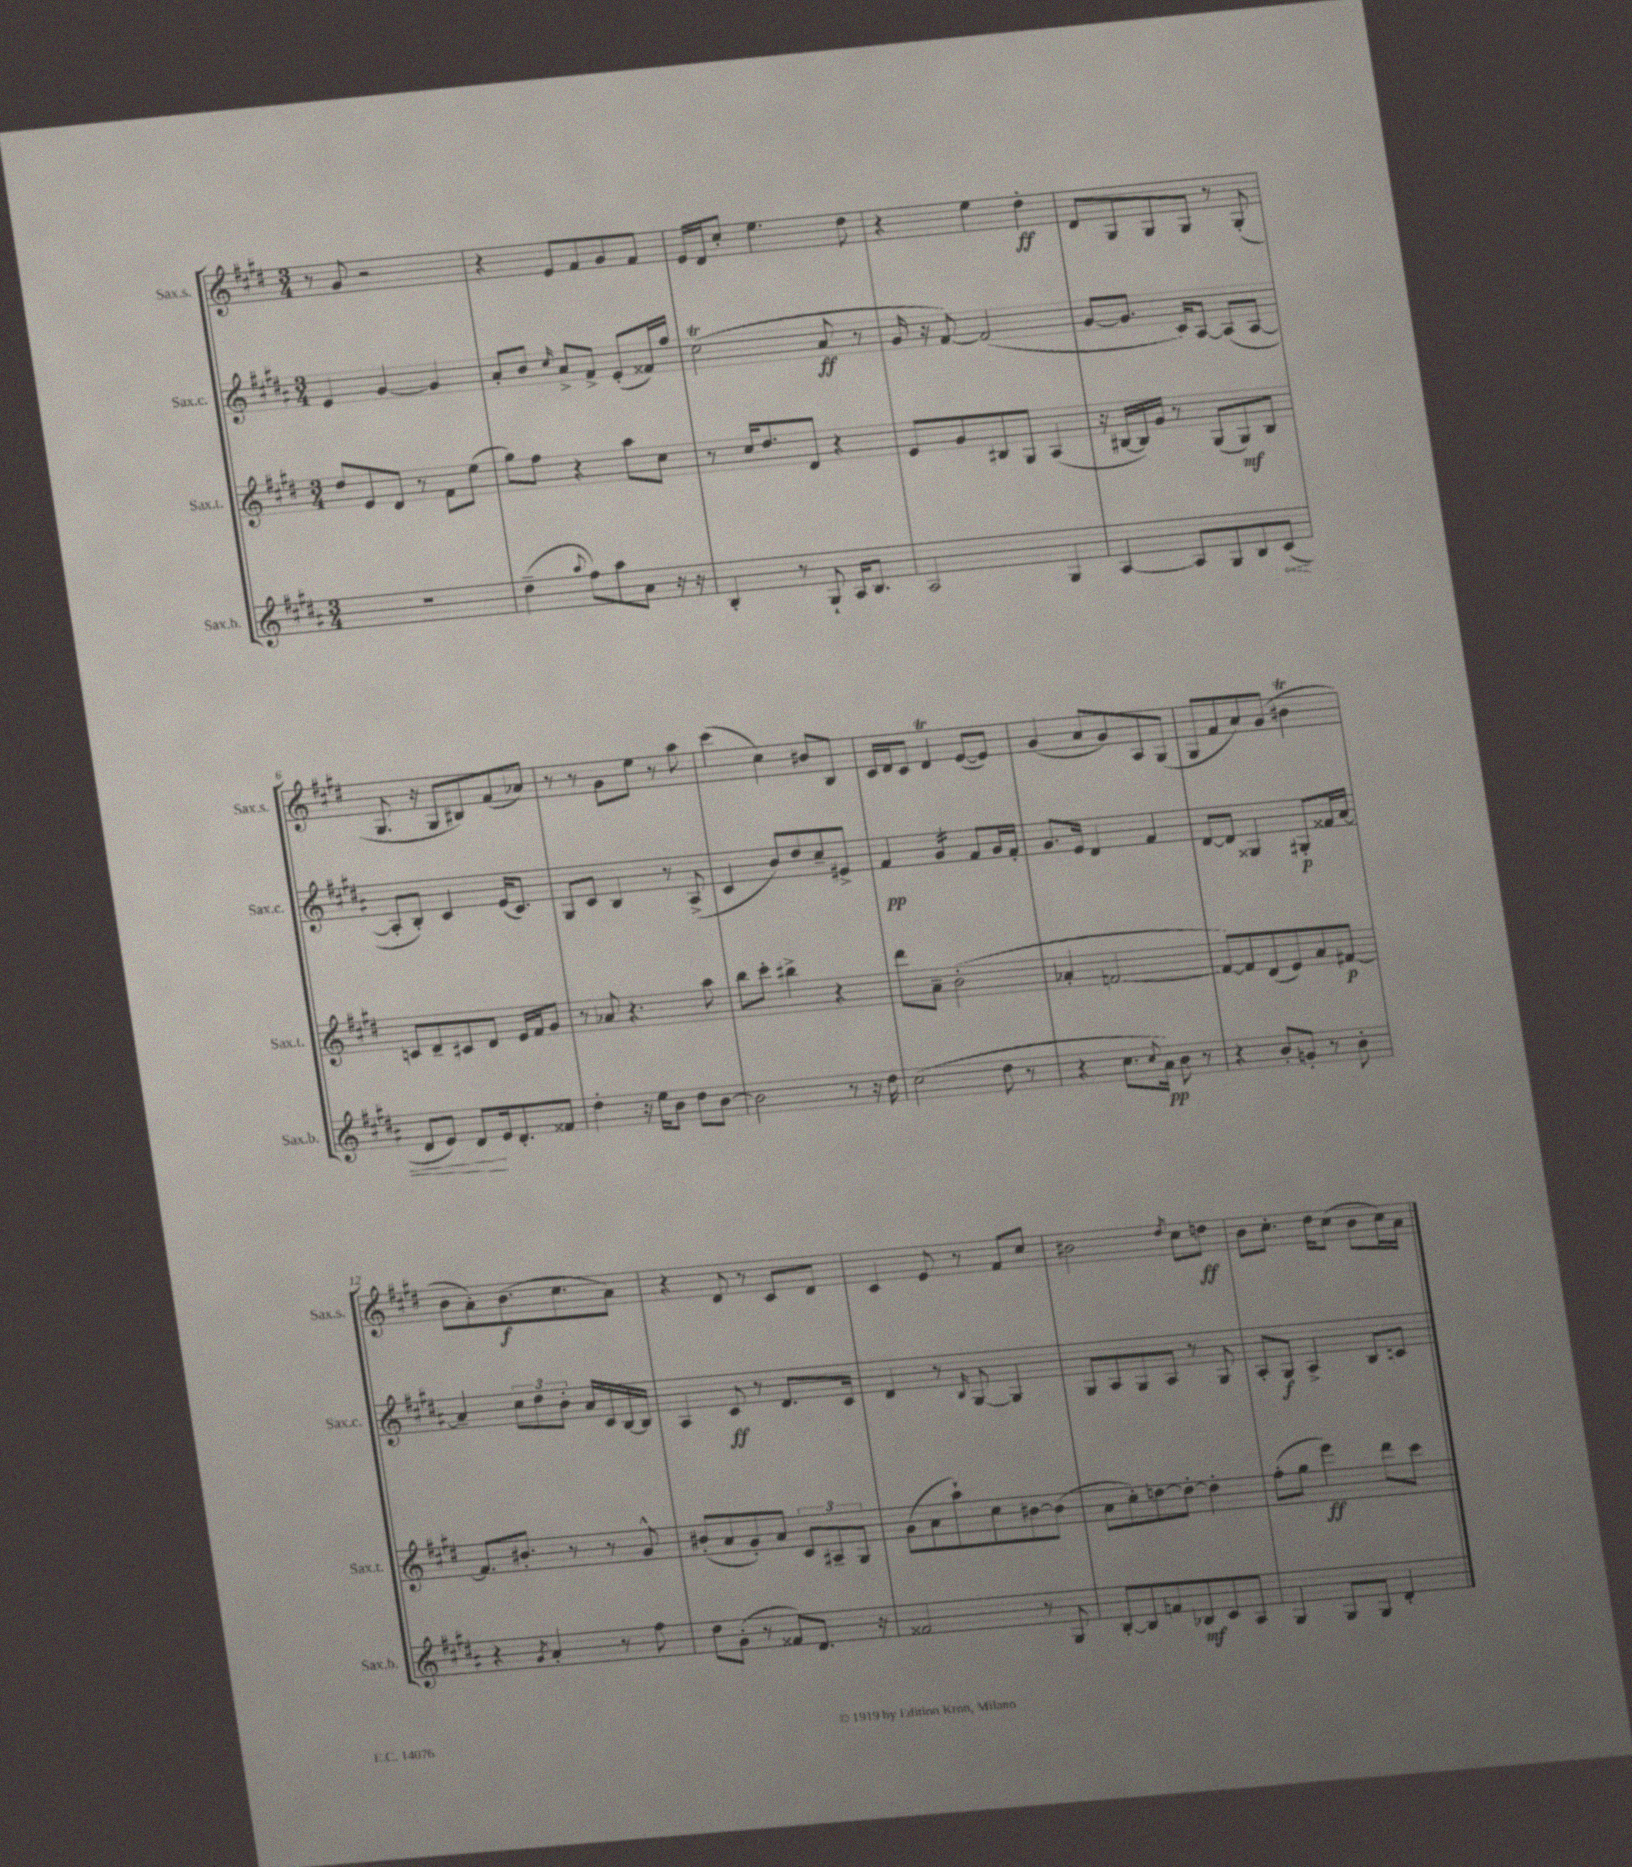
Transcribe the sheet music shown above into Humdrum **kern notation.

**kern	**kern	**kern	**kern
*staff4	*staff3	*staff2	*staff1
*clefG2	*clefG2	*clefG2	*clefG2
*k[f#c#g#d#a#]	*k[f#c#g#d#]	*k[f#c#g#d#a#]	*k[f#c#g#d#]
*M3/4	*M3/4	*M3/4	*M3/4
2.r	8dd#	4e	8r
.	8e	.	8g#
.	8d#	[4g#	2r
.	8r	.	.
.	8f#	4g#]	.
.	(8ee	.	.
=	=	=	=
(4dd#~	8gg#)	8a#'	4r
.	8ff#	8b	.
8qqaa#	.	16qqcc#	.
8ff#)	4r	8a#^	8e
8aa#	.	8f#^	8f#
8a#	8aa	(8e'	8g#
16r	8cc#	16f##)	8f#
16r	.	16ff#	.
=	=	=	=
4B'	8r	(2cc#	16e
.	.	.	16d#
.	16cc#	.	8cc#'
.	8.dd#	.	.
8r	.	.	4.ee
8G#`	8d#	.	.
16A#	4r	8a#	.
8.B	.	.	.
.	.	8r	8dd#
=	=	=	=
2A#	8e	16g#	4r
.	.	16r	.
.	8g#	[8f#)	.
.	8B#	(2f#]	4ee
.	8G#	.	.
4G#	(4A	.	4dd#'
=	=	=	=
[4A#	16r	[8g#	8d#
.	[16B#	.	.
.	16B#])	8.g#]	8G#
.	16g#	.	.
8A#]	8r	.	8G#
.	.	16c#)	.
8G#	(8G#	[8A#	8G#
8B	8G#)	(8A#]	8r
(8c#	8B#	[8A#	(8G#'
=	=	=	=
8d#	8c	8A#']	8.G#
8e)	8d#~	8B')	.
.	.	.	16r
8d#	8c#	4c#	8G#
16e	8d#	.	8B#)
8.d#'	.	.	.
.	16e	(16e	(8f#
.	16f#	8.c#)	.
8f##	8g#	.	8a-)
=	=	=	=
4dd#'	8r	8G#	8r
.	8a-	8c#	8r
16r	4.r	4B	8g#
16ee	.	.	.
8b	.	.	8ee
8dd#	.	8r	8r
[8b	8aa	(8A#^	8aa
=	=	=	=
2b]	8bb	4c#	(4ccc#
.	8ccc#'	.	.
.	4bb#^	8b)	4cc#)
.	.	8dd#	.
8r	4r	8cc#~	8b#
16r	.	8e#^	8B
16dd#	.	.	.
=	=	=	=
(2cc#	8ddd#	4f#	16c#
.	.	.	16d#
.	8a~	.	8c#
.	(2b'	4g#	4d#
8dd#	.	8f#	([8e
8r	.	16g#	8e])
.	.	16f#'	.
=	=	=	=
4r	4a-'	8.g#	(4g#
.	.	16e	.
8.cc#	[2f	4d#	8a
.	.	.	8g#)
8qqcc#	.	.	.
16a#)	.	.	.
8b	.	4f#	8A
8r	.	.	(8G#
=	=	=	=
4r	8f_)	[8d#	8G#
.	8f]	8d#]	8f#
8b'	(8d#	4G##	8a)
8g'	8e)	.	(8g#
8r	8a	8G#'	4b#
8b'	[8f#	16f##	.
.	.	[16a#	.
=	=	=	=
4r	8.f#]	4a#~]	8b
.	.	.	8a')
.	8.b#'	.	.
8qg#	.	.	.
4a#'	.	12cc#	(8.b
.	.	12dd#	.
.	8r	.	.
.	.	12b'	.
.	.	.	8.cc#
8r	8r	16a#	.
.	.	16c#	.
8ff#	8g#^^	[16B	8a)
.	.	16B]	.
=	=	=	=
8dd#	(8b#'	4A#	4r
(8g#'	8a	.	.
8r	8g#')	8c#	8d#
8f##)	8a	8r	8r
8.d#	12c#	8.d#	8c#
.	12A#~	.	.
.	.	.	8d#
.	12G#	.	.
16r	.	16c#	.
=	=	=	=
2f##	(8g#	4d#	4c#
.	8a	.	.
.	8aa`)	8r	8e
.	.	16qqB	.
.	8cc#	[8G#	8r
8r	[8b#	4G#]	8f#
8G#	(8b#]	.	8cc#
=	=	=	=
[8B'	8a	8G#	2b#
8B]	8cc#')	8A#	.
8f	[8dd	8G#	.
8B-	8dd'_	8A#	.
.	.	.	8qdd#
8c#	4dd']	8r	8cc#
8A#	.	8G#	8dd
=	=	=	=
4G#	(8ff#'	8A#'	8b
.	8gg#	8G#	8.cc#'
8G#	4eee)	4A#^	.
.	.	.	16dd#
8G#	.	.	(8cc#
4d#'	8ddd#	8B	8b
.	8ccc#	8c	16cc#)
.	.	.	16a
==	==	==	==
*-	*-	*-	*-
